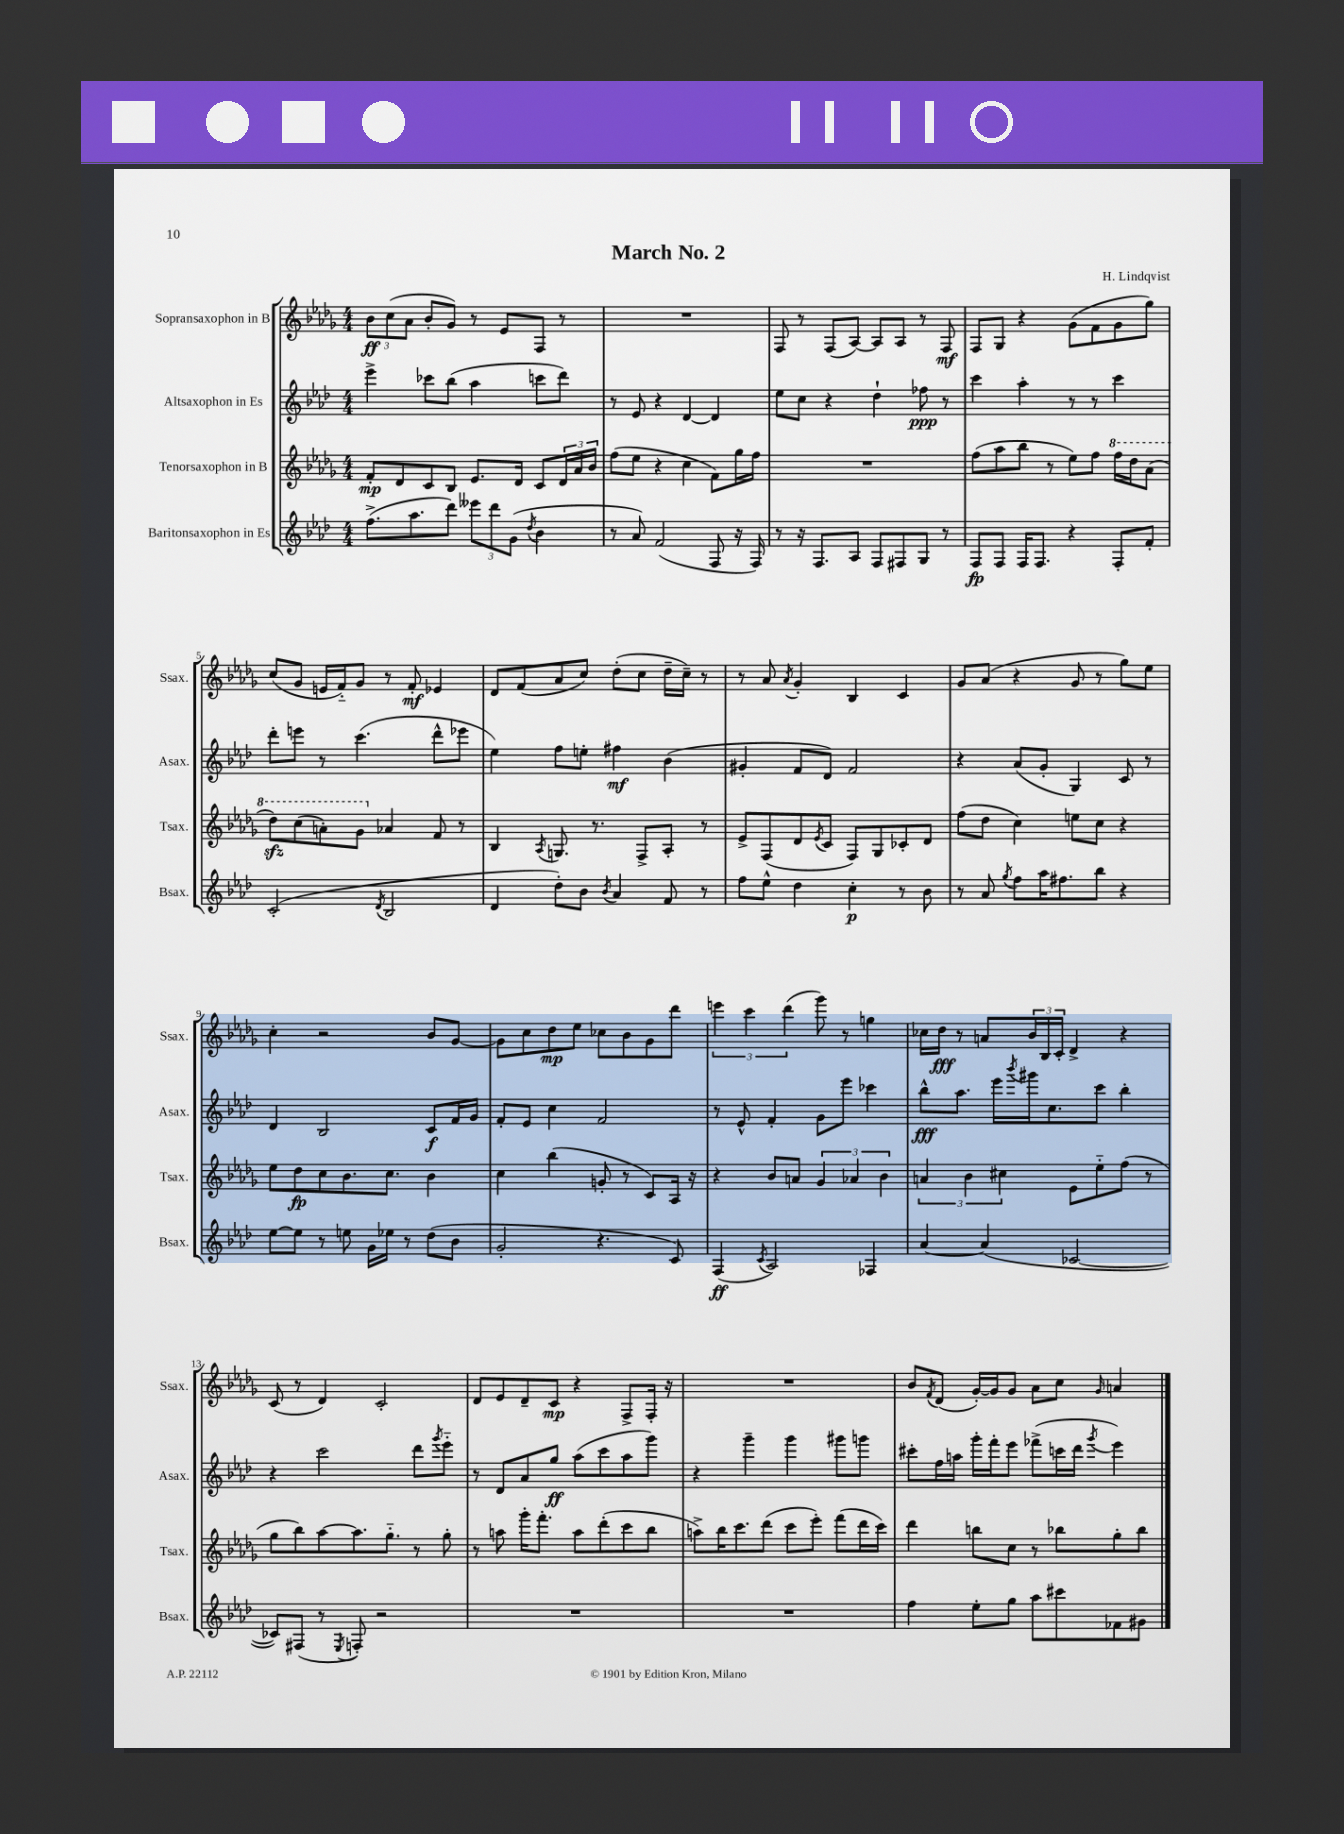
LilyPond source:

\header { title = "March No. 2" composer = "H. Lindqvist" }
<<
\new StaffGroup <<
\new Staff = "s0" \with { instrumentName = "Sopransaxophon in B" shortInstrumentName = "Ssax." } {
    \clef treble \key des \major \numericTimeSignature \time 4/4
    \tuplet 3/2 { bes'8\ff c''8( aes'8 } bes'8-. ges'8) r8 ees'8 f8 r8 |
    R1 |
    f8 r8 f8( aes8~) aes8 aes8 r8 f8\mf |
    f8 ges8 r4 ges'8( f'8 ges'8 ges''8) |
    c''8( ges'8 e'16 f'16-_) ges'8 r8 f'8-.\mf ees'4 |
    des'8 f'8( aes'8 c''8) des''8-.( c''8 des''16-- c''16--) r8 |
    r8 aes'8 \acciaccatura { aes'8 } ges'4-. bes4 c'4 |
    ges'8 aes'8( r4 ges'8 r8 ges''8) ees''8 |
    c''4-. r2 bes'8 ges'8~ |
    ges'8 c''8 des''8\mp ees''8 ces''8 bes'8 ges'8 des'''8 |
    \tuplet 3/2 { e'''4 c'''4 des'''4( } ges'''8) r8 g''4 |
    ces''16 des''16\fff r8 a'8 \tuplet 3/2 { bes'16 bes16 c'16-. } des'4-> r4 |
    c'8( r8 des'4) c'2-. |
    des'8 ees'8 des'8-- c'8\mp r4 f8-> f16-. r16 |
    R1 |
    bes'8 \acciaccatura { f'8 } des'8( ges'16~-.) ges'16 ges'8 aes'8 c''8 \grace { ges'16 } a'4 \bar "|." |
}
\new Staff = "s1" \with { instrumentName = "Altsaxophon in Es" shortInstrumentName = "Asax." } {
    \clef treble \key aes \major \numericTimeSignature \time 4/4
    ees'''4-> ces'''8 bes''8( aes''4 c'''8 des'''8) |
    r8 ees'8 r4 des'4~ des'4 |
    ees''8 c''8 r4 des''4-! fes''8\ppp r8 |
    c'''4 aes''4-. r8 r8 c'''4 |
    des'''8-. e'''8 r8 c'''4.( des'''8-^ ees'''8 |
    ees''4) f''8 e''8-. fis''4\mf bes'4( |
    gis'4-. f'8 des'8) f'2 |
    r4 aes'8( g'8-. g4) c'8 r8 |
    des'4 bes2 c'8\f f'16 g'16 |
    f'8-. ees'8 c''4 f'2 |
    r8 ees'8-^ f'4-. g'8 ees'''8 ces'''4 |
    bes''8-^\fff aes''8. ees'''16 \acciaccatura { bes'''8 } gis'''16 c''8. c'''8 bes''4-. |
    r4 c'''2 des'''8 \acciaccatura { g'''8 } ees'''8-_ |
    r8 des'8 aes'8 g''8\ff aes''8( c'''8 aes''8 g'''8) |
    r4 g'''4-- g'''4 gis'''8 g'''8 |
    cis'''8-. f''16 a''16 g'''16-. f'''16-. ees'''8 fes'''8->( c'''16 des'''16 \acciaccatura { g'''8 } ees'''4) \bar "|." |
}
\new Staff = "s2" \with { instrumentName = "Tenorsaxophon in B" shortInstrumentName = "Tsax." } {
    \clef treble \key des \major \numericTimeSignature \time 4/4
    f'8-.\mp des'8 c'8 bes8 ees'8. des'16 c'8 \tuplet 3/2 { des'16 aes'16 bes'16 } |
    f''8( ees''8 r4 c''4 f'8) ges''16 f''16 |
    R1 |
    f''8( aes''8 bes''8 r8 ees''8) f''8 \ottava #1 f'''16 des'''16 aes''8( |
    des'''8\sfz) c'''8( a''8-.) ges''8 \ottava #0 aes'!4 f'8 r8 |
    bes4 \acciaccatura { aes8 } g8. r8. f8-> aes8-. r8 |
    ees'8-> f8( des'8 \acciaccatura { ees'8 } c'8 f8) ges8 ces'8-. des'8 |
    f''8( des''8 c''4) e''8 c''8 r4 |
    ees''8 des''8\fp c''8 bes'8. c''8. bes'4 |
    c''4 bes''4( g'8-. r8 c'8) aes16 r16 |
    r4 bes'8 a'8 \tuplet 3/2 { ges'4 aes'4 bes'4 } |
    \tuplet 3/2 { a'4 bes'4 cis''4 } ees'8 ees''8-_ f''8( r8 |
    ges''8 bes''8) aes''8~ aes''8. ges''8.-_ r8 ges''8-. |
    r8 a''8 ges'''16-. f'''8.-. a''8 des'''8-.( c'''8 bes''8 |
    a''8->) bes''16 c'''8. des'''8( c'''8 ees'''8-.) f'''8( des'''16 c'''16) |
    des'''4 b''8 c''8 r8 bes''8 ges''8-. bes''8 \bar "|." |
}
\new Staff = "s3" \with { instrumentName = "Baritonsaxophon in Es" shortInstrumentName = "Bsax." } {
    \clef treble \key aes \major \numericTimeSignature \time 4/4
    f''8.->( aes''8. des'''8) \tuplet 3/2 { eeses'''8 des'''8 g'8( } \acciaccatura { des''8 } bes'4 |
    r8 aes'8) f'2( f8 r16 f16) |
    r8 r16 f8. aes8 f8 fis8 g8 r8 |
    f8\fp f8 f16 f8. r4 f8-. f'8-. |
    c'2-.( \acciaccatura { des'8 } bes2 |
    des'4 des''8-.) bes'8 \acciaccatura { bes'8 } aes'4 f'8 r8 |
    f''8 ees''8-^ des''4 c''4-.\p r8 bes'8 |
    r8 aes'8 \acciaccatura { g''8 } f''8 aes''16 fis''8. bes''8 r4 |
    ees''8~ ees''8 r8 e''8 g'16 ees''16 r8 des''8( bes'8 |
    g'2-. r4. c'8) |
    f4\ff( \acciaccatura { c'8 } aes2) fes4 |
    aes'4~ aes'4( ces'2~ |
    ces'8) fis8( r8 \acciaccatura { ees8 } f8-.) r2 |
    R1 |
    R1 |
    f''4 ees''8-. g''8 aes''8 cis'''8 fes'8 gis'8 \bar "|." |
}
>>
>>
